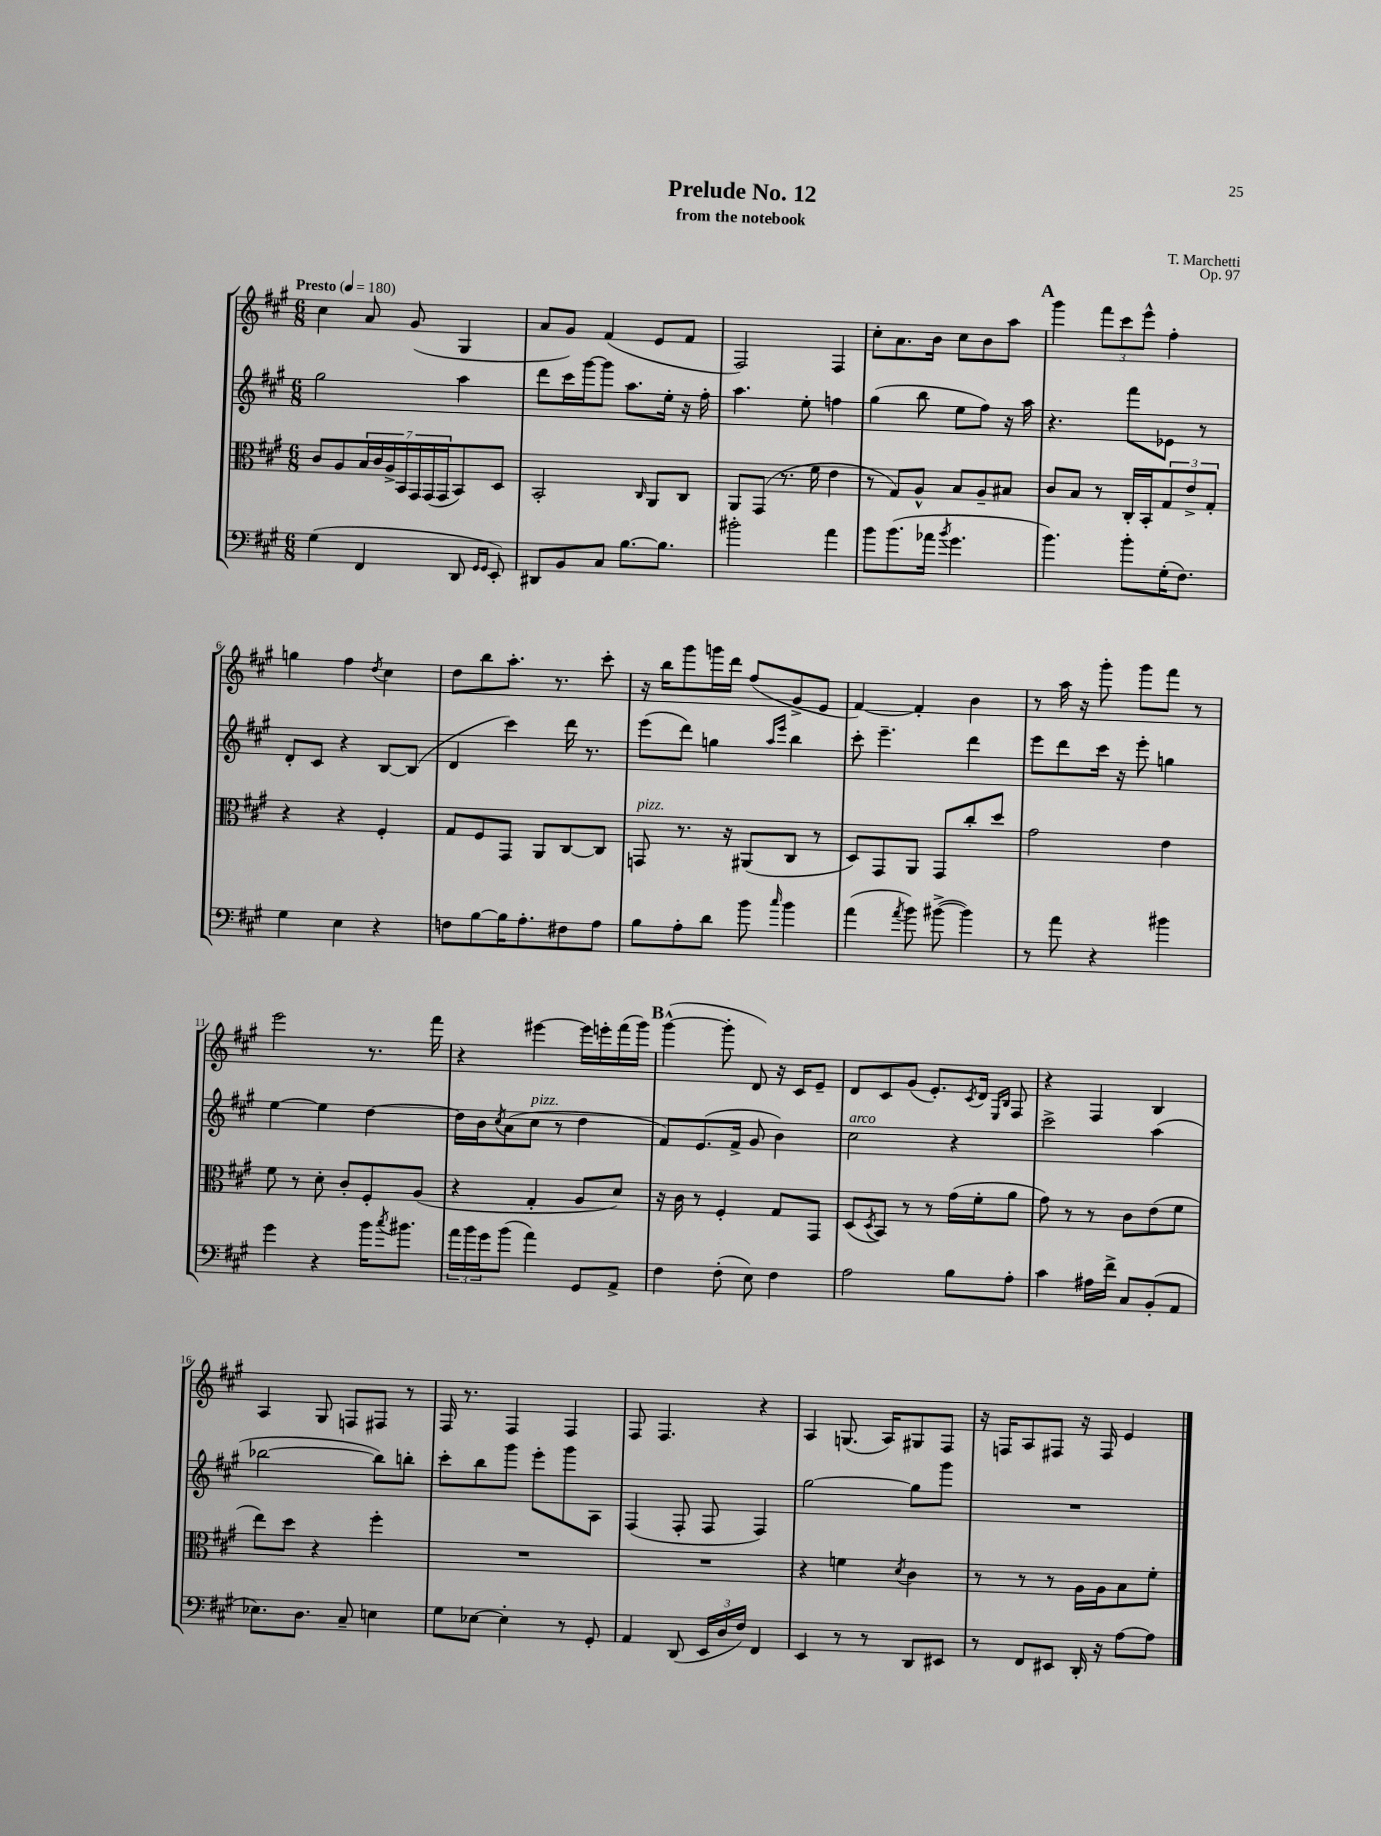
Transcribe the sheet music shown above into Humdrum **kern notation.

**kern	**kern	**kern	**kern
*part4	*part3	*part2	*part1
*staff4	*staff3	*staff2	*staff1
*clefF4	*clefC3	*clefG2	*clefG2
*k[f#c#g#]	*k[f#c#g#]	*k[f#c#g#]	*k[f#c#g#]
*M6/8	*M6/8	*M6/8	*M6/8
*MM180	*MM180	*MM180	*MM180
=1	=1	=1	=1
!	!	!	!LO:TX:a:B:t=Presto
(4G#\	8c#/L	2gg#\	4cc#\
.	8A/	.	.
4FF#/	28B/L	.	8a/
.	28c#/	.	.
.	28A^/	.	.
.	28BB/	.	.
.	.	.	(8g#/
.	28GG#/	.	.
.	(28GG#/	.	.
.	28GG#/J	.	.
8DD/	8BB/)	4aa\	4G#/
16qqGG#/LL	.	.	.
16qqGG#/JJ	.	.	.
8EE'/)	8D/J	.	.
=2	=2	=2	=2
8DD#X/L	2BB'/	8ddd\L	8a/L
8BB/	.	16ccc#\L	8g#/J)
.	.	[16ggg#\J	.
8C#/J	.	8ggg#\J]	(4f#/
[8.B\L	.	8.aa\L	.
.	16qqC#/	.	.
.	8AA/L	.	8e/L
8.B\J]	.	16ee'\Jk	.
.	8C#/J	16r	8f#/J
.	.	16ff#'\	.
=3	=3	=3	=3
2b#X'\	8AA/L	4.aa\	2F#/)
.	(8GG#/J	.	.
.	8.r	.	.
.	.	8ee'\	.
.	16f#\	.	.
4a\	4e\	4ffn\	4F#/
=4	=4	=4	=4
8b\L	8r	(4gg#\	8cc#'\L
(8.b\	8G#/L)	.	8.a\
.	8A^^/J	8bb\	.
16a-X\Jk	.	.	16b\Jk
8qb/	.	.	.
4.g#\	8B/L	8ee\L	8cc#\L
.	8A~/	8ff#\J)	8b\
.	8B#X/J	16r	8aa\J
.	.	16aa\	.
!!LO:REH:place=s1:t=A
=5	=5	=5	=5
4.b\)	8c#/L	4.r	4ggg#\
.	8B/J	.	.
.	8r	.	12fff#\L
.	.	.	12ccc#\
8b'\L	16C#'/LL	8fff#\L	.
.	.	.	12eee^^\J
.	16BB'/J	.	.
(16G#'\K	12G#/	8e-X\J	4ff#'\
8.F#\J)	.	.	.
.	12e^/	.	.
.	.	8r	.
.	12G#'/J	.	.
!!LO:LB:g=z
=6	=6	=6	=6
4G#\	4r	8d'/L	4ggn\
.	.	8c#/J	.
4E\	4r	4r	4ff#\
.	.	.	8qdd/
4r	4F#'/	[8B/L	4cc#\
.	.	(8B/J]	.
=7	=7	=7	=7
8Fn\L	8G#/L	4d/	8dd\L
[8B\	8F#/	.	8bb\
16B\K]	8GG#/J	4ccc#\)	8.aa'\J
8.A'\	.	.	.
.	8AA/L	.	.
.	.	.	8.r
8F#X\	[8C#/	16ddd\	.
.	.	8.r	.
8A\J	8C#/J]	.	8ccc#'\
=8	=8	=8	=8
!	!LO:TX:a:i:t=pizz.	!	!
8B\L	8GGn/	(8eee\L	16r
.	.	.	16bb\KL
8A'\	8.r	8ddd\J)	8ggg#\
8d\J	.	4ggn\	16gggn\L
.	16r	.	16ddd\JJ
8b\	(8AA#X/L	.	(8ff#/L
.	.	16qqaa/LL	.
16qqcc#/	.	16qqeee/JJ	.
4b\	8C#/J	4bb\	8g#^/
.	8r	.	8e/J
=9	=9	=9	=9
(4a\	8D/L)	8ccc#'\	[4f#/)
.	8GG#/	4.eee~\	.
8qa/	.	.	.
8b\)	8AA/J	.	4f#'/]
([8b#X^\	8GG#/L	.	.
4b#\])	8cc#'/	4ddd\	4b\
.	8dd/J	.	.
=10	=10	=10	=10
8r	2g#\	8eee\L	8r
8a\	.	8ddd\	16aa\
.	.	.	16r
4r	.	16ccc#\Jk	8ggg#'\
.	.	16r	.
.	.	8eee'\	8ggg#\L
4b#X\	4e\	4ggn\	8fff#\J
.	.	.	8r
!!LO:LB:g=z
=11	=11	=11	=11
4g#\	8f#\	[4ee\	2eee\
.	8r	.	.
4r	8d'\	4ee\]	.
.	8c#'/L	.	.
16b\KL	8F#'/	[4dd\	8.r
8qcc#/	.	.	.
8.b#X\J	.	.	.
.	(8A/J	.	.
.	.	.	16fff#\
=12	=12	=12	=12
24a\LL	4r	16dd\LL]	4r
24b\	.	.	.
.	.	16b\J	.
24g#\J	.	.	.
.	.	8qcc#/	.
(8b\J	.	(8a\	.
!	!	!LO:TX:a:i:t=pizz.	!
4a\)	4G#'/	8cc#\J	[4eee#X\
.	.	8r	.
8GG#/L	8A/L	4dd\	16eee#\LL]
.	.	.	16eeen'\
8AA^/J	8d/J)	.	(16fff#\
.	.	.	16ggg#\JJ)
!!LO:REH:place=s1:t=B
=13	=13	=13	=13
4F#\	16r	8f#/L)	([4ggg#^^\
.	16c#\	.	.
.	8r	(8.e/	.
(8F#'\	4F#'/	.	8ggg#'\]
.	.	16f#^/Jk	.
8E\)	.	8g#/	8d/)
4F#\	8G#/L	4b\)	16r
.	.	.	16c#/KL
.	8GG#/J	.	8e~/J
=14	=14	=14	=14
!	!	!LO:TX:a:i:t=arco	!
2A\	(8D/L	2cc#\	8d/L
.	8qD/	.	.
.	8BB/J)	.	8c#/
.	8r	.	(8g#/J
.	8r	.	8.e'/L)
8B\L	(16g#\LL	4r	.
.	.	.	8qc#/
.	16f#'\J	.	16d/Jk
.	.	.	16qqE/LL
.	.	.	16qqB/JJ
8A'\J	8a\J	.	8F#/
=15	=15	=15	=15
4c#\	8g#\)	2ccc#^\	4r
.	8r	.	.
16A#X\LL	8r	.	4F#/
16f#^\JJ	.	.	.
8C#/L	8c#\L	.	.
(8BB'/	(8e\	(4aa\	4B/
8AA/J	8f#\J	.	.
!!LO:LB:g=z
=16	=16	=16	=16
8.E-X\L)	8ee\L)	[2bb-X\	4A/
.	8dd\J	.	.
8.D\J	.	.	.
.	4r	.	8G#/
8C#~/	.	.	8Fn/L
4En\	4ff#'\	8bb-\L])	8F#X/J
.	.	8bbn'\J	8r
=17	=17	=17	=17
8G#\L	2.r	8ccc#'\L	16F#/
.	.	.	8.r
[8E-X\J	.	8bb\	.
4E-'\]	.	8ggg#\J	4F#/
.	.	8eee'\L	.
8r	.	8ggg#\	4F#/
8GG#'/	.	8A\J	.
=18	=18	=18	=18
4AA/	2.r	(4F#/	8F#/
.	.	.	4.F#/
(8DD/	.	8F#'/	.
24EE/LL	.	8F#/	.
24D/	.	.	.
24F#/JJ)	.	.	.
4FF#/	.	4F#/)	4r
=19	=19	=19	=19
4EE/	4r	[2gg#\	4A/
8r	4fn\	.	(8.Gn/
8r	.	.	.
.	.	.	16A/KL)
.	8qd/	.	.
8DD/L	4c#\	8gg#\L]	8G#X/
8EE#X/J	.	8ggg#\J	8F#/J
=20	=20	=20	=20
8r	8r	2.r	16r
.	.	.	16Fn/KL
8FF#/L	8r	.	8A/
8EE#X/J	8r	.	8F#X/J
16DD'/	16A\LL	.	16r
16r	16A\J	.	16F#/
[8A\L	8B\	.	4e/
8A\J]	8f#'\J	.	.
==	==	==	==
*-	*-	*-	*-
